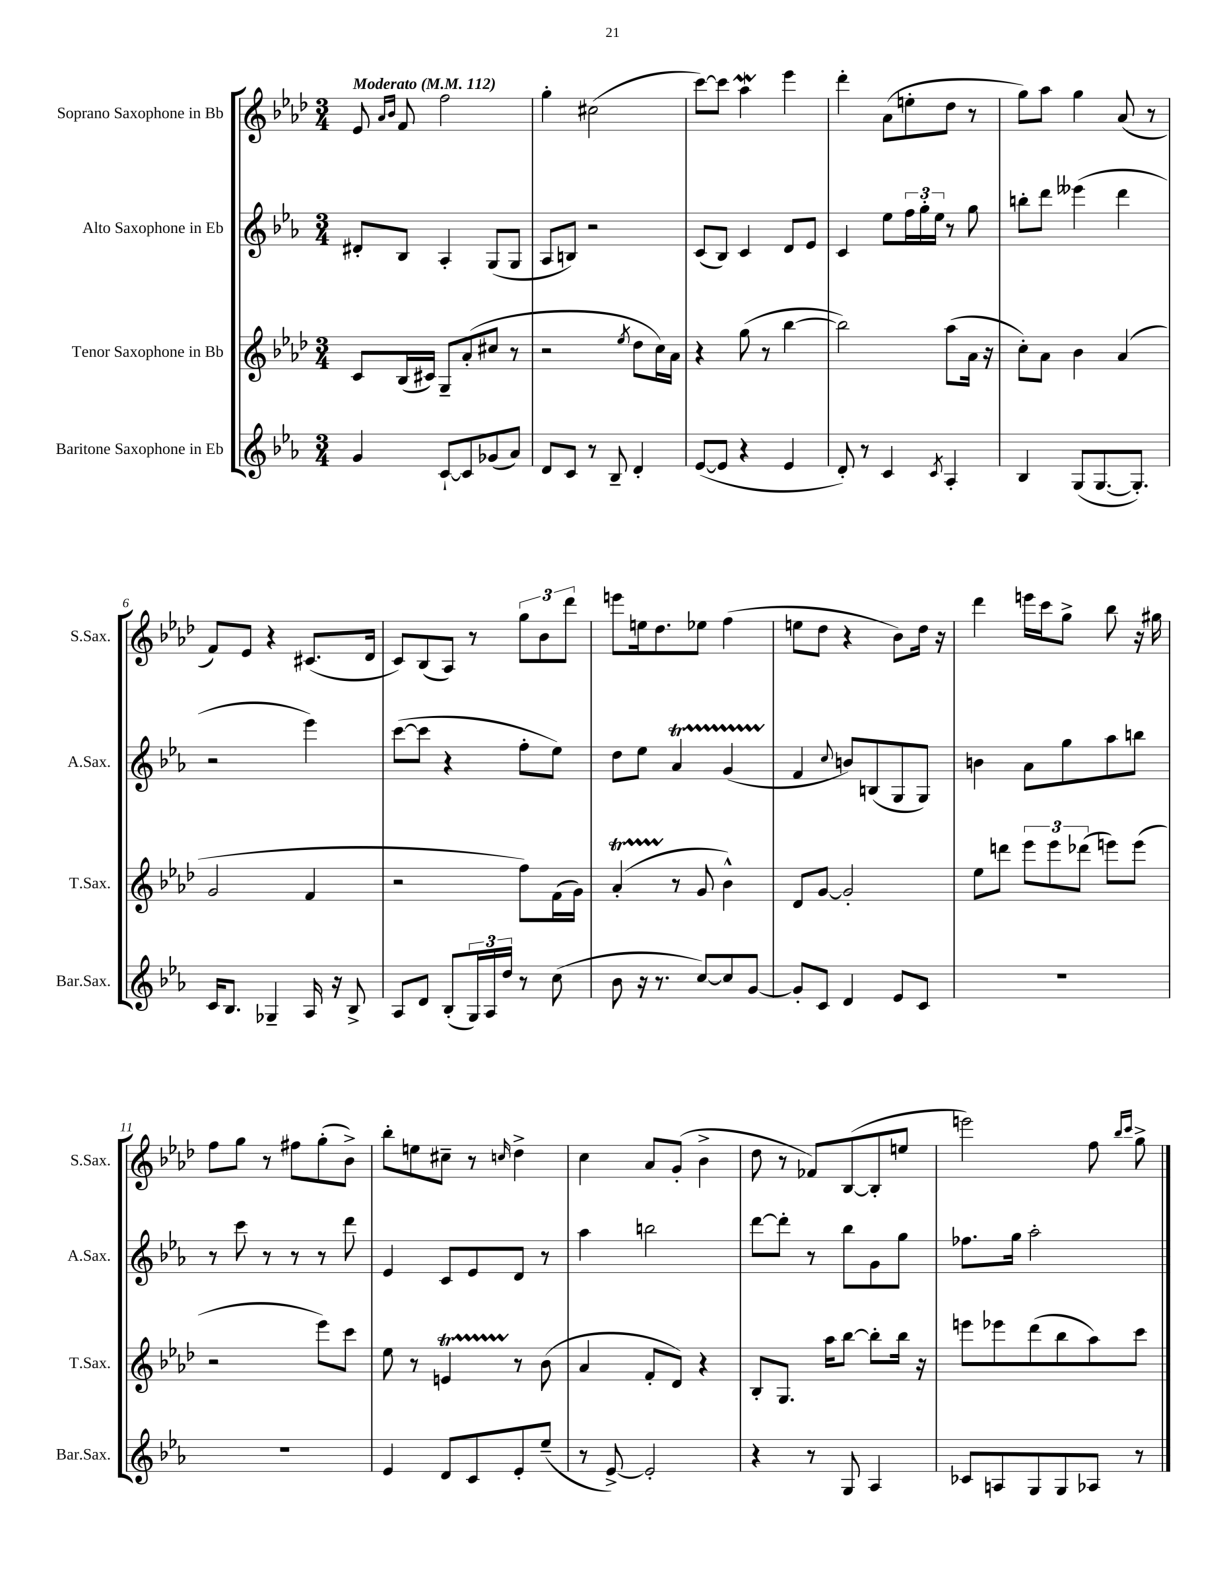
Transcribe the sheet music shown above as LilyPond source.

<<
\new StaffGroup <<
\new Staff = "s0" \with { instrumentName = "Soprano Saxophone in Bb" shortInstrumentName = "S.Sax." } {
    \clef treble \key aes \major \numericTimeSignature \time 3/4 \tempo "Moderato" 4 = 112
    ees'8 \grace { aes'16 bes'16 } f'8 f''2 |
    g''4-. cis''2( |
    c'''8~) c'''8 aes''4\mordent ees'''4 |
    des'''4-. aes'8( e''8-. des''8 r8 |
    g''8) aes''8 g''4 aes'8( r8 |
    f'8) ees'8 r4 cis'8.( des'16 |
    c'8) bes8( aes8) r8 \tuplet 3/2 { g''8 bes'8 des'''8 } |
    e'''8 e''16 des''8. ees''8 f''4( |
    e''8 des''8 r4 bes'8) des''16 r16 |
    des'''4 e'''16 c'''16 g''8-> bes''8 r16 gis''16 |
    f''8 g''8 r8 fis''8 g''8-.( bes'8->) |
    bes''8-. e''8 cis''8-- r8 \grace { c''16 } des''4-> |
    c''4 aes'8 g'8-.( bes'4-> |
    des''8 r8 fes'8) bes8~( bes8-. e''8 |
    e'''2) f''8 \grace { bes''16 c'''16 } g''8-> \bar "|." |
}
\new Staff = "s1" \with { instrumentName = "Alto Saxophone in Eb" shortInstrumentName = "A.Sax." } {
    \clef treble \key ees \major \numericTimeSignature \time 3/4
    dis'8-. bes8 aes4-. g8( g8 |
    aes8 b8) r2 |
    c'8( bes8) c'4 d'8 ees'8 |
    c'4 ees''8 \tuplet 3/2 { f''16 g''16-. ees''16 } r8 g''8 |
    b''8-. d'''8 eeses'''4( d'''4 |
    r2 ees'''4) |
    c'''8~( c'''8 r4 f''8-. ees''8) |
    d''8 ees''8 aes'4\startTrillSpan g'4( |
    f'4\stopTrillSpan \appoggiatura { c''8 } b'8) b8( g8 g8) |
    b'4 aes'8 g''8 aes''8 b''8 |
    r8 c'''8 r8 r8 r8 d'''8 |
    ees'4 c'8 ees'8 d'8 r8 |
    aes''4 b''2 |
    d'''8~ d'''8-. r8 bes''8 g'8 g''8 |
    fes''8. g''16 aes''2-. \bar "|." |
}
\new Staff = "s2" \with { instrumentName = "Tenor Saxophone in Bb" shortInstrumentName = "T.Sax." } {
    \clef treble \key aes \major \numericTimeSignature \time 3/4
    c'8 bes16( cis'16) g8-- aes'8-.( cis''8 r8 |
    r2 \acciaccatura { ees''8 } des''8 c''16) aes'16 |
    r4 g''8( r8 bes''4~ |
    bes''2) aes''8( aes'16 r16 |
    c''8-.) aes'8 bes'4 aes'4( |
    g'2 f'4 |
    r2 f''8) f'16( g'16) |
    aes'4-.\startTrillSpan( r8\stopTrillSpan g'8 bes'4-^) |
    des'8 g'8~ g'2-. |
    ees''8 d'''8 \tuplet 3/2 { ees'''8 ees'''8 des'''8( } e'''8) e'''8( |
    r2 ees'''8) c'''8 |
    ees''8 r8 e'4\startTrillSpan r8\stopTrillSpan bes'8( |
    aes'4 f'8-. des'8) r4 |
    bes8-. g8. aes''16 bes''8~ bes''8-. bes''16 r16 |
    e'''8 ees'''8 des'''8( bes''8 aes''8) c'''8 \bar "|." |
}
\new Staff = "s3" \with { instrumentName = "Baritone Saxophone in Eb" shortInstrumentName = "Bar.Sax." } {
    \clef treble \key ees \major \numericTimeSignature \time 3/4
    g'4 c'8~-! c'8 ges'8( aes'8) |
    d'8 c'8 r8 bes8-- d'4-. |
    ees'8~( ees'8 r4 ees'4 |
    d'8-.) r8 c'4 \acciaccatura { c'8 } aes4-. |
    bes4 g8( g8.~ g8.-.) |
    c'16 bes8. ges4-- aes16 r16 bes8-> |
    aes8 d'8 bes8-.( \tuplet 3/2 { g16) aes16 d''16 } r8 c''8( |
    bes'8 r16 r8. c''8~) c''8 g'8~ |
    g'8-. c'8 d'4 ees'8 c'8 |
    R2. |
    R2. |
    ees'4 d'8 c'8 ees'8-. ees''8--( |
    r8 ees'8~->) ees'2-. |
    r4 r8 g8 aes4 |
    ces'8 a8 g8 g8 aes8 r8 \bar "|." |
}
>>
>>
